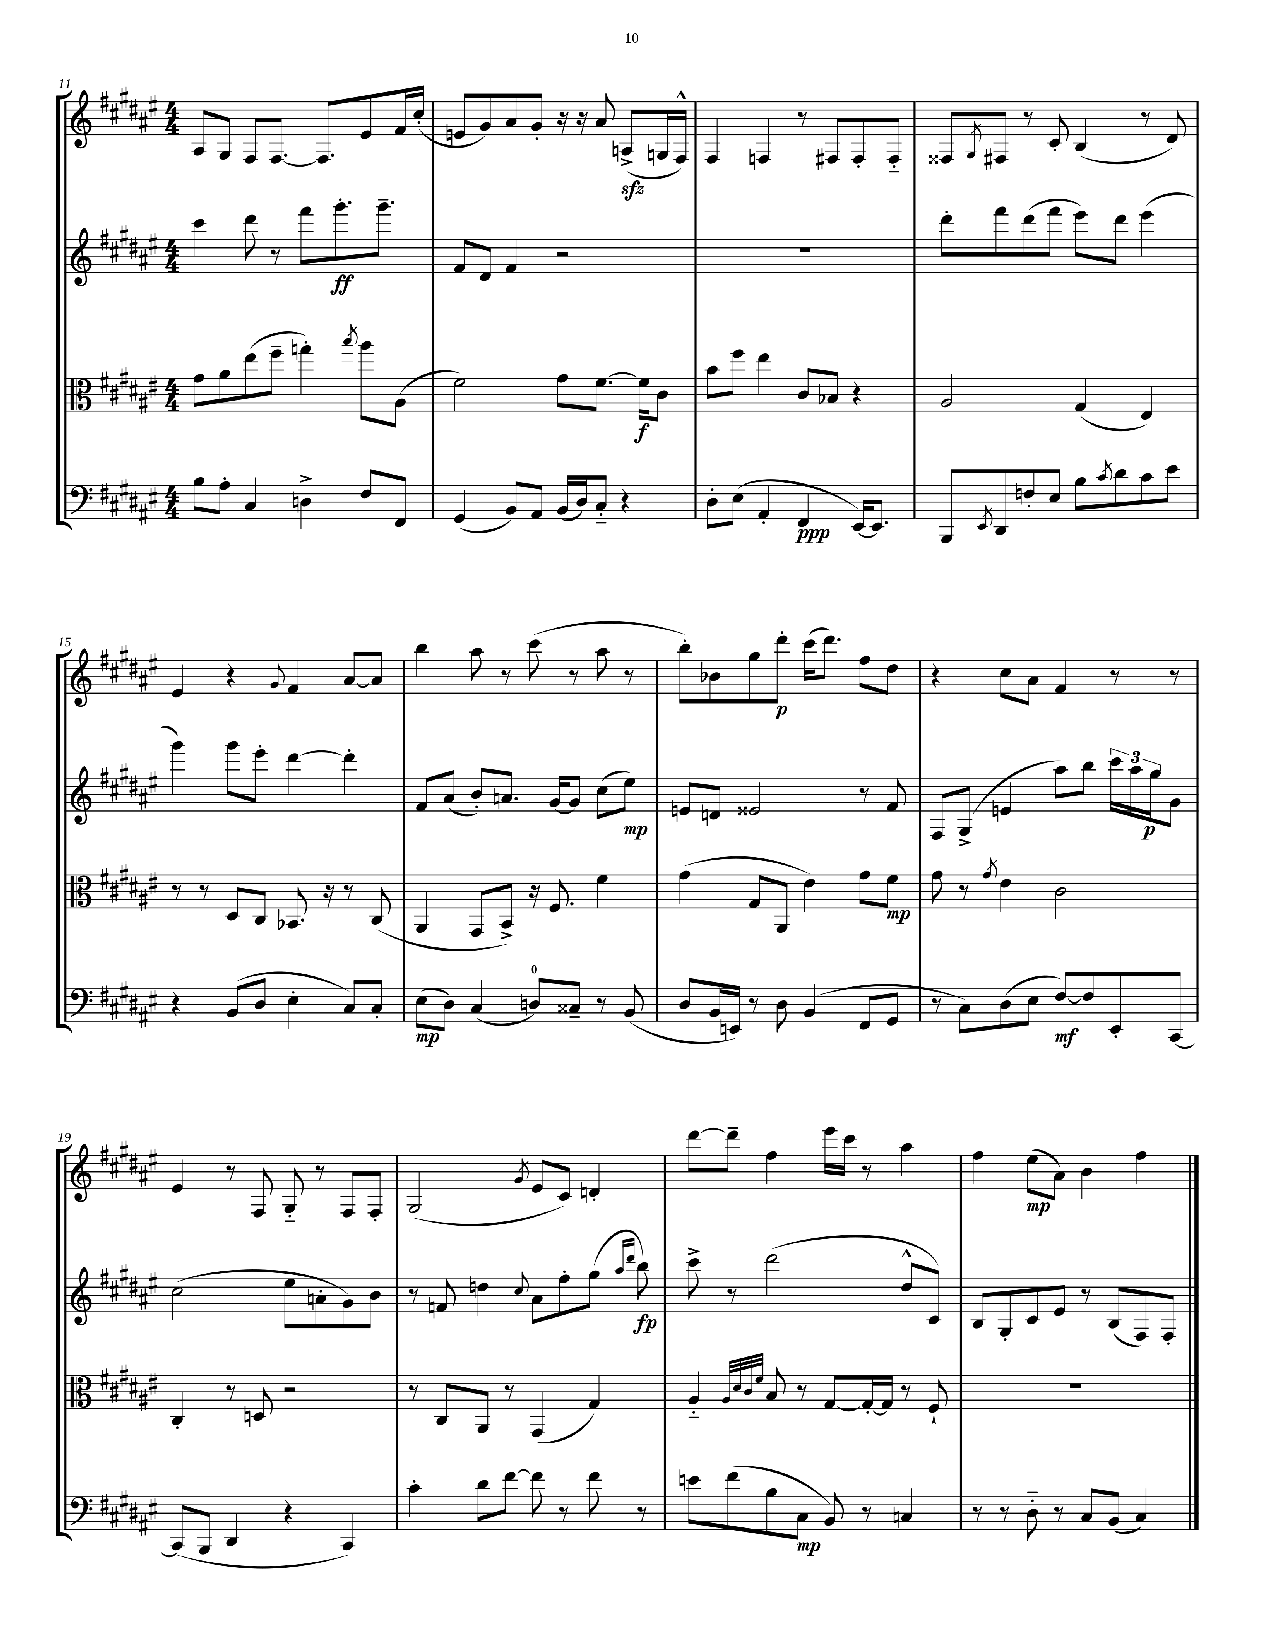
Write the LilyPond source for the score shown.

<<
\new StaffGroup <<
\new Staff = "s0" {
    \clef treble \key fis \major \numericTimeSignature \time 4/4
    ais8 gis8 fis8 fis8.~ fis8. eis'8 fis'16 cis''16-.( |
    e'8 gis'8) ais'8 gis'8-. r16 r16 ais'8 a8->\sfz( g16 fis16-^) |
    fis4 f4 r8 fis8 fis8-. fis8-_ |
    fisis8 \acciaccatura { gis8 } fis8 r8 cis'8-. b4( r8 dis'8) |
    eis'4 r4 \appoggiatura { gis'8 } fis'4 ais'8~ ais'8 |
    b''4 ais''8 r8 cis'''8( r8 ais''8 r8 |
    b''8-.) bes'8 gis''8 dis'''8-.\p cis'''16( dis'''8.) fis''8 dis''8 |
    r4 cis''8 ais'8 fis'4 r8 r8 |
    eis'4 r8 fis8 gis8-_ r8 fis8 fis8-. |
    gis2( \acciaccatura { gis'8 } eis'8 cis'8) d'4-. |
    dis'''8~ dis'''8-- fis''4 eis'''16 cis'''16 r8 ais''4 |
    fis''4 eis''8\mp( ais'8) b'4 fis''4 \bar "|." |
}
\new Staff = "s1" {
    \clef treble \key fis \major \numericTimeSignature \time 4/4
    cis'''4 dis'''8 r8 fis'''8 gis'''8.-.\ff gis'''8.-- |
    fis'8 dis'8 fis'4 r2 |
    R1 |
    dis'''8-. fis'''8 dis'''8( fis'''8 eis'''8) dis'''8 eis'''4( |
    gis'''4) gis'''8 eis'''8-. dis'''4~ dis'''4-. |
    fis'8 ais'8( b'8-.) a'8. gis'16~ gis'8 cis''8( eis''8\mp) |
    e'8 d'8 eisis'2 r8 fis'8 |
    fis8 gis8->( e'4 ais''8) b''8 \tuplet 3/2 { cis'''16 ais''16 gis''16\p } gis'8 |
    cis''2( eis''8 a'8-. gis'8) b'8 |
    r8 f'8 d''4 \appoggiatura { cis''8 } ais'8 fis''8-. gis''8( \grace { ais''16 dis'''16 } b''8\fp) |
    cis'''8-> r8 dis'''2( dis''8-^ cis'8) |
    b8 gis8-. cis'8 eis'8 r8 b8( fis8) fis8-. \bar "|." |
}
\new Staff = "s2" {
    \clef alto \key fis \major \numericTimeSignature \time 4/4
    gis'8 ais'8 eis''8( fis''8-- g''4-.) \acciaccatura { b''8 } ais''8 ais8( |
    fis'2) gis'8 fis'8.~ fis'16\f cis'8 |
    b'8 fis''8 eis''4 cis'8 bes8 r4 |
    ais2 gis4( eis4) |
    r8 r8 dis8 cis8 bes,8. r16 r8 cis8( |
    ais,4 gis,8 b,8->) r16 fis8. fis'4 |
    gis'4( gis8 ais,8 eis'4) gis'8 fis'8\mp |
    gis'8 r8 \acciaccatura { gis'8 } eis'4 cis'2 |
    cis4-. r8 d8 r2 |
    r8 cis8 ais,8 r8 gis,4( gis4) |
    ais4-_ \grace { ais32 dis'32 cis'32 fis'32 } b8 r8 gis8~ gis16~-. gis16 r8 fis8-! |
    R1 \bar "|." |
}
\new Staff = "s3" {
    \clef bass \key fis \major \numericTimeSignature \time 4/4
    b8 ais8-. cis4 d4-> fis8 fis,8 |
    gis,4( b,8) ais,8 b,16( dis16) cis8-_ r4 |
    dis8-. eis8( ais,4-. fis,4\ppp eis,16~) eis,8. |
    b,,8 \acciaccatura { eis,8 } dis,8 f8-. eis8 b8 \acciaccatura { cis'8 } dis'8 cis'8 eis'8 |
    r4 b,8( dis8 eis4-. cis8) cis8-. |
    eis8\mp( dis8) cis4( d8-0) cisis8-- r8 b,8( |
    dis8 b,16 e,16) r8 dis8 b,4( fis,8 gis,8 |
    r8 cis8) dis8( eis8 fis8~\mf) fis8 eis,8-. cis,8~ |
    cis,8( b,,8 dis,4 r4 cis,4) |
    cis'4-. dis'8 fis'8~ fis'8 r8 fis'8 r8 |
    e'8 fis'8( b8 cis8\mp b,8) r8 c4 |
    r8 r8 dis8-_ r8 cis8 b,8( cis4) \bar "|." |
}
>>
>>
\layout { \context { \Score currentBarNumber = #11 } }
